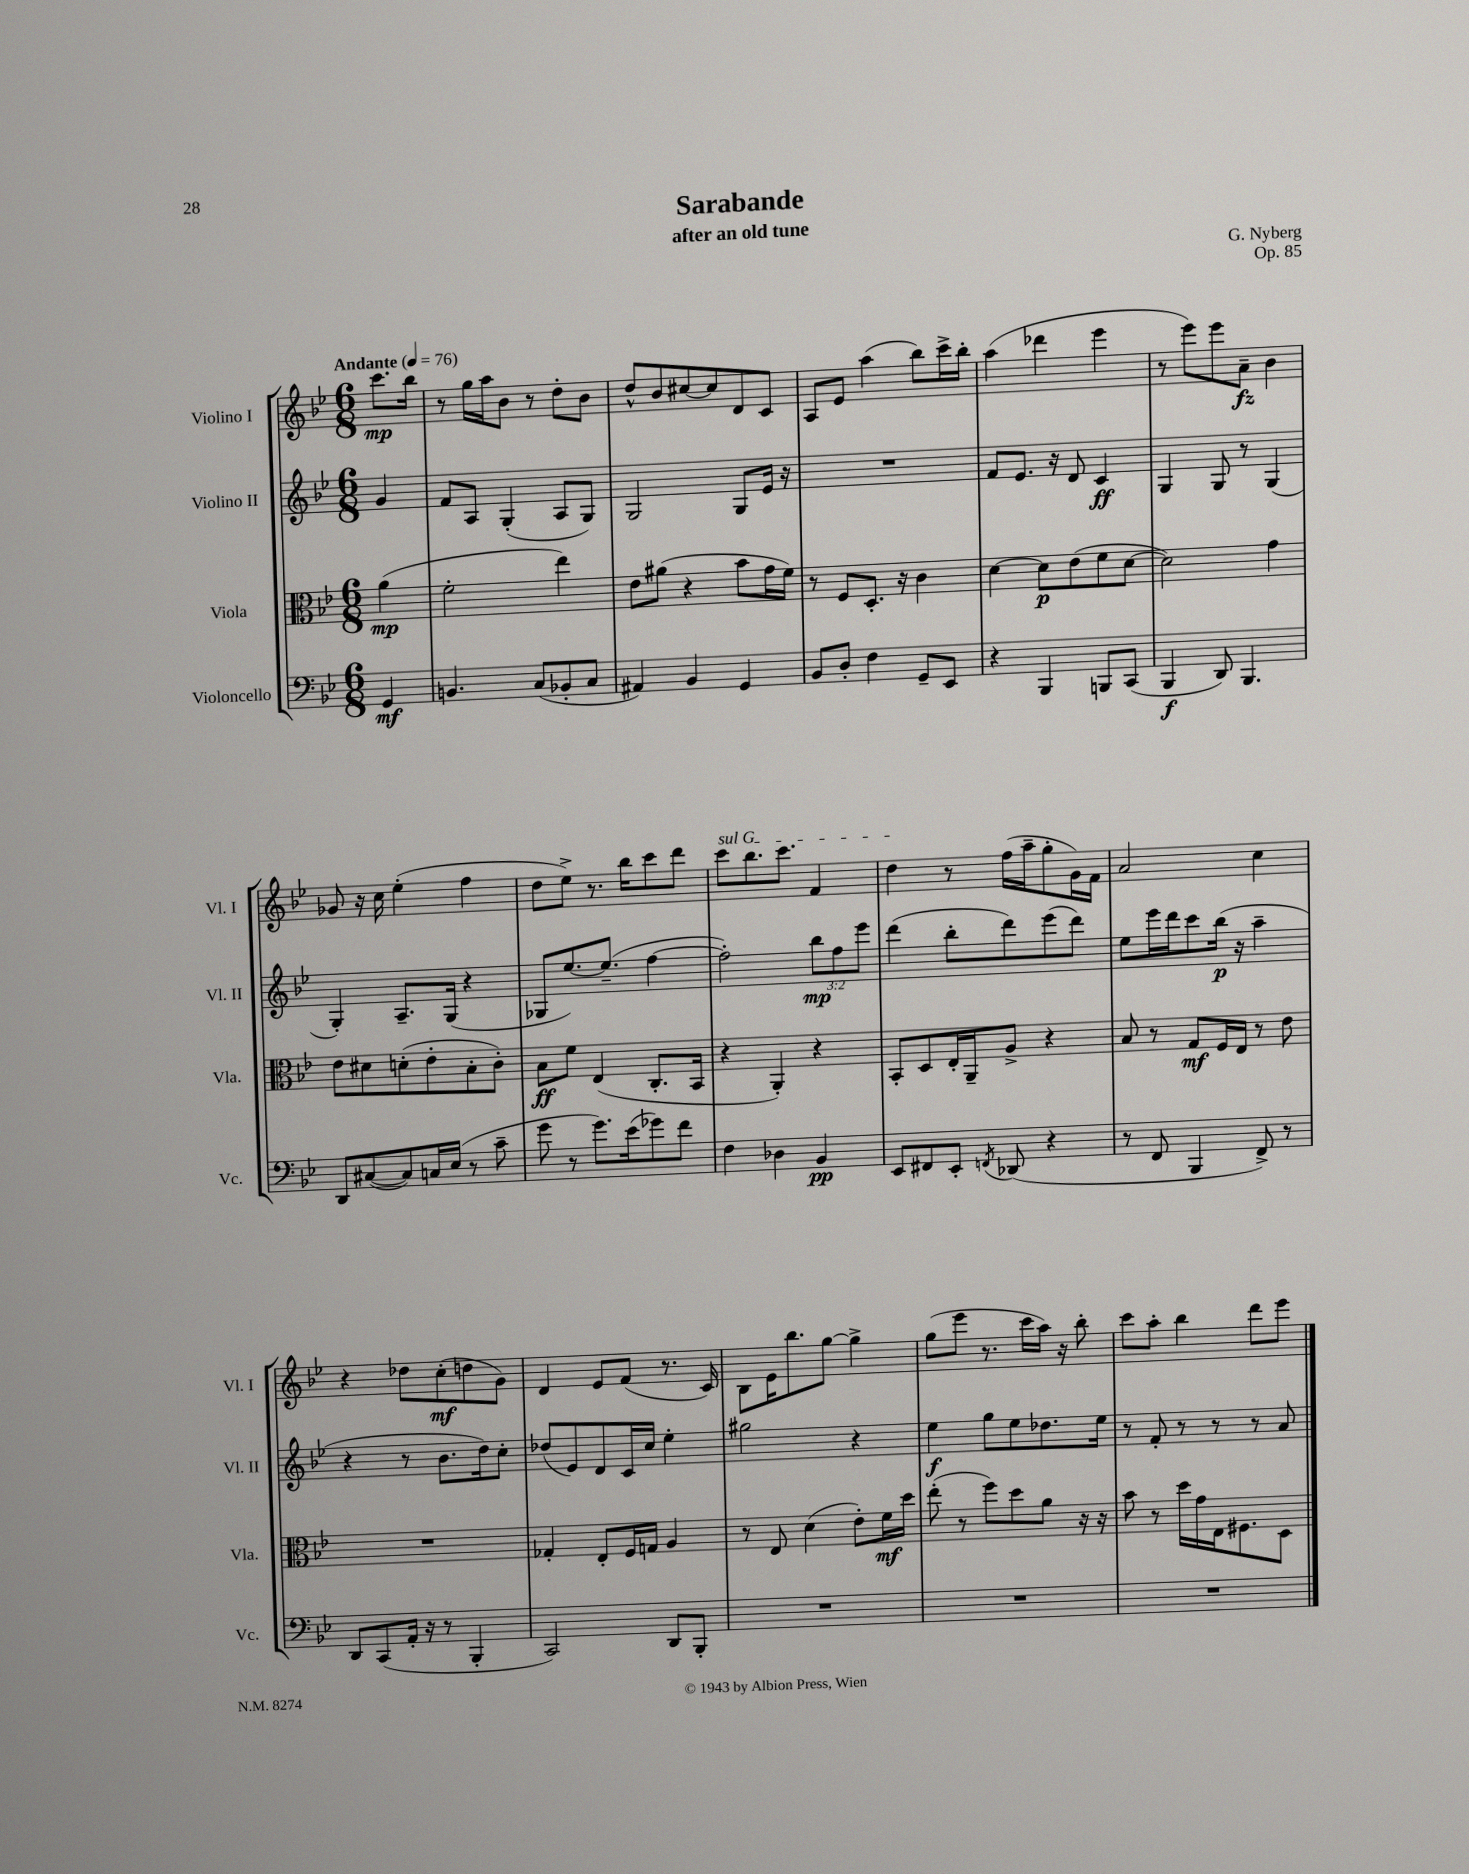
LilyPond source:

\header { title = "Sarabande" composer = "G. Nyberg" subtitle = "after an old tune" opus = "Op. 85" }
<<
\new StaffGroup <<
\new Staff = "s0" \with { instrumentName = "Violino I" shortInstrumentName = "Vl. I" } {
    \clef treble \key bes \major \numericTimeSignature \time 6/8 \partial 4 \tempo "Andante" 4 = 76
    \autoBeamOff c'''8.[\mp bes''16] |
    r8 g''16[ a''16 bes'8] r8 d''8[-. bes'8] |
    d''8[-^ bes'8 cis''8~ cis''8 d'8 c'8] |
    a8[ ees'8] a''4( bes''8[) c'''16-> bes''16]-. |
    a''4( des'''4 ees'''4 |
    r8 ees'''8[) ees'''8 a'8]--\fz bes'4 |
    ges'8 r16 c''16 ees''4-.( f''4 |
    d''8[ ees''8]->) r8. bes''16[ c'''8 d'''8] |
    \once \override TextSpanner.bound-details.left.text = \markup { \italic "sul G" } c'''8[\startTextSpan bes''8. c'''8.] f'4 |
    d''4\stopTextSpan r8 f''16[( a''16-- g''8-. g'16) f'16] |
    a'2 c''4 |
    r4 des''8[ c''8-.\mf( d''8 g'8]) |
    d'4 ees'8[ f'8]( r8. c'16) |
    bes8[ ees'16 bes''8. g''8]~ g''4-> |
    g''8[( ees'''8] r8. c'''16[ a''16]) r16 bes''8-. |
    c'''8[ a''8]-. bes''4 d'''8[ ees'''8] \bar "|." |
}
\new Staff = "s1" \with { instrumentName = "Violino II" shortInstrumentName = "Vl. II" } {
    \clef treble \key bes \major \numericTimeSignature \time 6/8 \override Staff.TupletNumber.text = #tuplet-number::calc-fraction-text \partial 4
    \autoBeamOff g'4 |
    f'8[ a8] g4-.( a8[ g8]) |
    g2 g8[ ees'16] r16 |
    R2. |
    f'8[ ees'8.] r16 d'8 c'4\ff |
    g4 g8 r8 g4( |
    g4-.) a8.[-- g16]( r4 |
    ges8[ ees''8.~) ees''8.]--( f''4~ |
    f''2-.) \tuplet 3/2 { bes''8[\mp f''8 ees'''8] } |
    d'''4( bes''8[-. d'''8) ees'''8( d'''8]) |
    ees''8[ ees'''16 d'''16 c'''8 bes''16]\p( r16 a''4-- |
    r4 r8 bes'8.[ d''16) c''8]-. |
    des''8[( ees'8) d'8 c'16 c''16] ees''4-. |
    gis''2 r4 |
    ees''4\f g''8[ ees''8 des''8. ees''16] |
    r8 f'8-. r8 r8 r8 a'8 \bar "|." |
}
\new Staff = "s2" \with { instrumentName = "Viola" shortInstrumentName = "Vla." } {
    \clef alto \key bes \major \numericTimeSignature \time 6/8 \partial 4
    \autoBeamOff a'4\mp( |
    f'2-. ees''4) |
    ees'8[ ais'8]( r4 bes'8[ g'16 f'16]) |
    r8 f8[ d8.]-. r16 c'4 |
    d'4~ d'8[\p ees'8( f'8 d'8]~ |
    d'2) g'4 |
    ees'8[ dis'8 d'8-.( ees'8-. bes8-. c'8]-.) |
    bes8[\ff f'8] ees4( c8.[-. bes,16] |
    r4 a,4-.) r4 |
    bes,8[-. d8 ees16-. a,16-- a8]-> r4 |
    bes8 r8 g8[\mf f16 ees16] r8 ees'8 |
    R2. |
    ges4-. ees8[-. f16 g16] a4 |
    r8 ees8 d'4( ees'8[-.) f'16\mf d''16] |
    ees''8-.( r8 f''8[) d''8 a'8] r16 r16 |
    bes'8 r8 d''16[ g'16 ees16 fis8. d8] \bar "|." |
}
\new Staff = "s3" \with { instrumentName = "Violoncello" shortInstrumentName = "Vc." } {
    \clef bass \key bes \major \numericTimeSignature \time 6/8 \partial 4
    \autoBeamOff g,4\mf |
    b,4. c8[( bes,8-. c8] |
    ais,4) bes,4 g,4 |
    bes,8[ d8]-. f4 g,8[-- ees,8] |
    r4 bes,,4 b,,8[ c,8]( |
    bes,,4\f d,8) bes,,4. |
    d,8[ cis8~( cis8) c16 ees16]( r8 c'8-- |
    g'8 r8 g'8.[) ees'16( ges'8) f'8] |
    f4 des4 bes,4\pp |
    ees,8[ fis,8 ees,8]-. \acciaccatura { f,8 } des,8( r4 |
    r8 f,8 bes,,4 f,8->) r8 |
    d,8[ c,8( a,16]-. r16 r8 bes,,4-. |
    c,2) d,8[ bes,,8]-. |
    R2. |
    R2. |
    R2. \bar "|." |
}
>>
>>
\layout { \context { \Score \remove "Bar_number_engraver" } }
